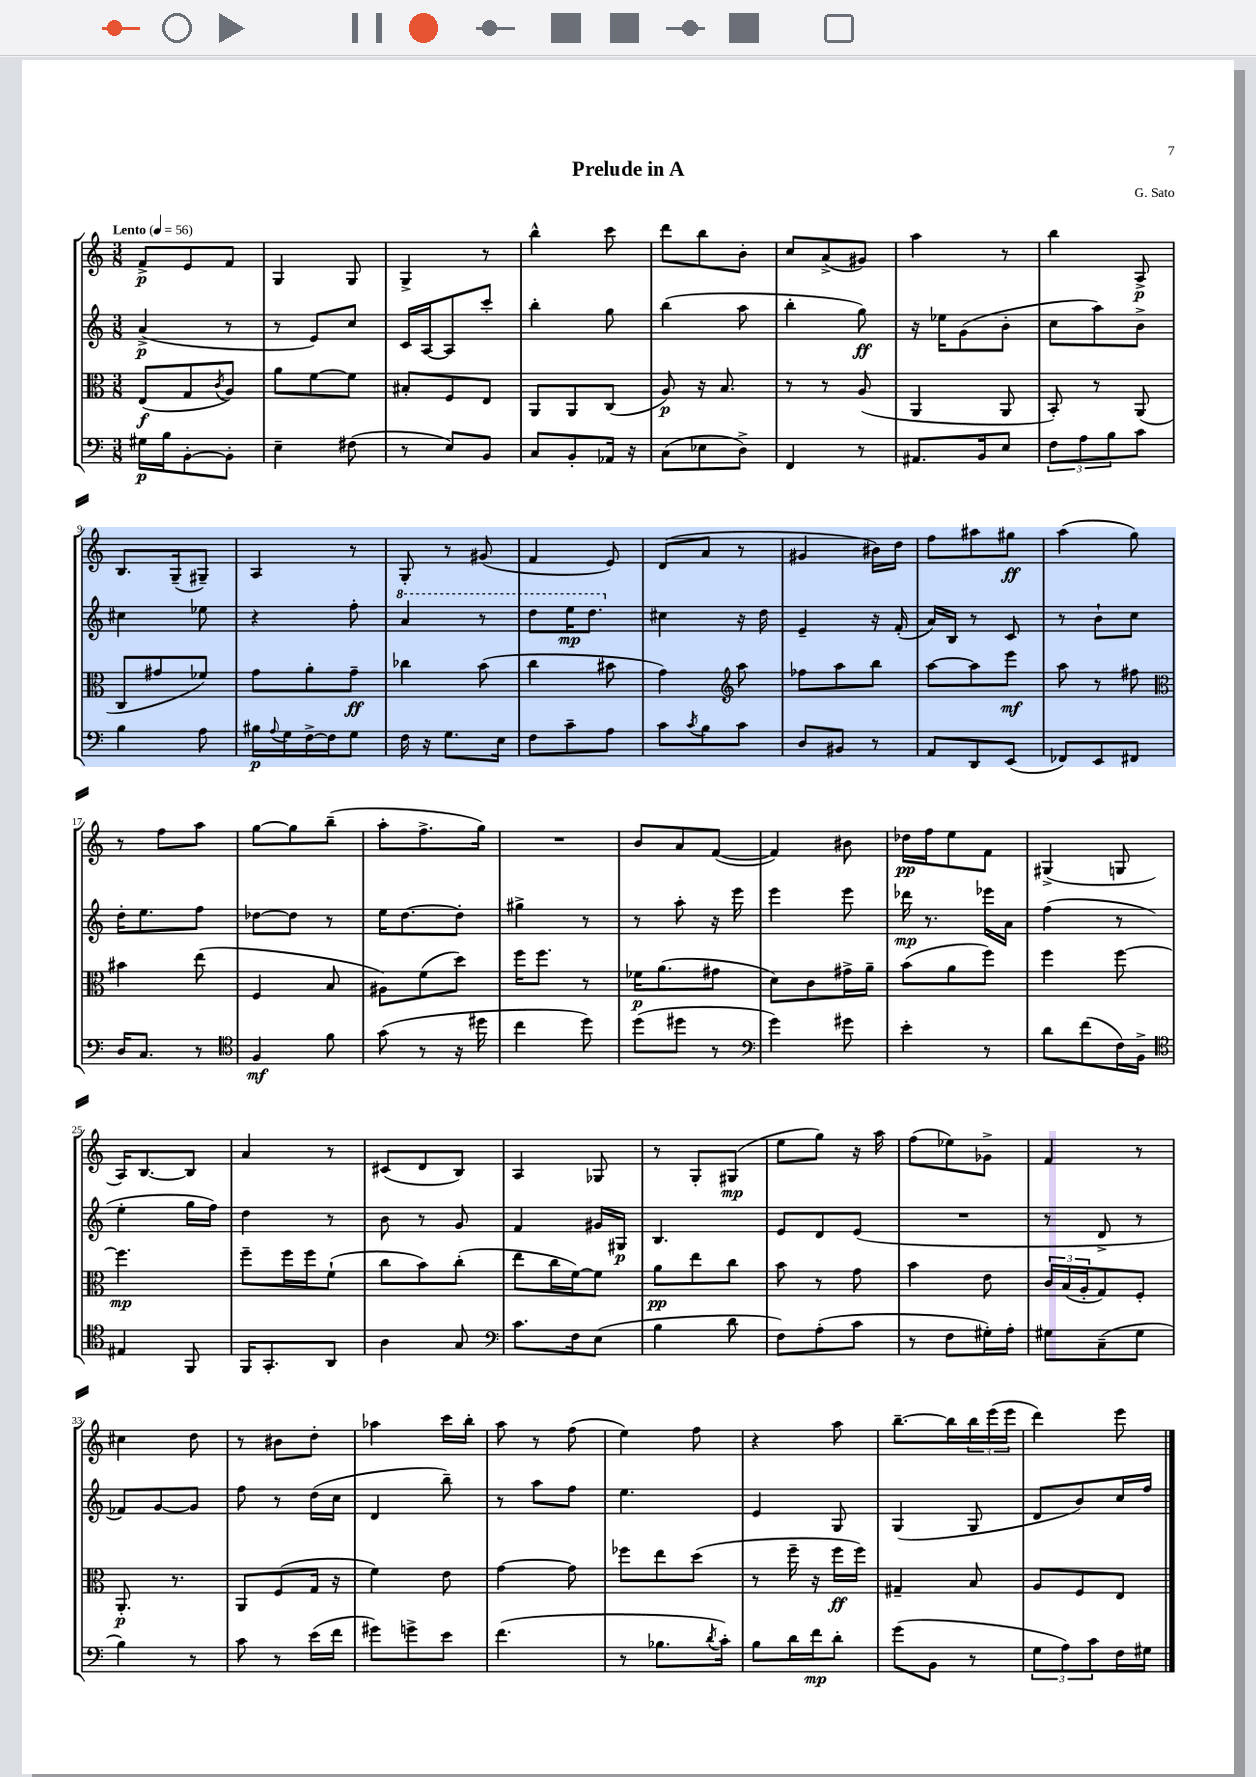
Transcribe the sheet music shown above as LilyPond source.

\header { title = "Prelude in A" composer = "G. Sato" }
<<
\new StaffGroup <<
\new Staff = "s0" {
    \clef treble \key c \major \numericTimeSignature \time 3/8 \tempo "Lento" 4 = 56
    f'8->\p e'8 f'8 |
    g4 g8 |
    g4-> r8 |
    b''4-^ c'''8 |
    d'''8 b''8 b'8-. |
    c''8 a'8->( gis'8) |
    a''4 r8 |
    b''4 a8->\p |
    b8. g16--( gis8--) |
    a4 r8 |
    g8-. r8 gis'8( |
    f'4 e'8) |
    d'8( a'8 r8 |
    gis'4 bis'16) d''16 |
    f''8 ais''8 gis''8\ff |
    a''4( g''8) |
    r8 f''8 a''8 |
    g''8~ g''8 b''8--( |
    a''8-. f''8.-> g''16) |
    R4. |
    b'8 a'8 f'8~( |
    f'4) bis'8 |
    des''16\pp f''16 e''8 f'8 |
    gis4->( g8 |
    a16) b8.~ b8 |
    a'4 r8 |
    cis'8( d'8 b8) |
    a4 ges8 |
    r8 g8-. gis8\mp( |
    e''8 g''8) r16 a''16 |
    f''8( ees''8) ges'8-> |
    f'4 r8 |
    cis''4 d''8 |
    r8 bis'8 d''8-. |
    aes''4 c'''16 b''16-. |
    a''8 r8 f''8( |
    e''4) f''8 |
    r4 a''8 |
    b''8.~-- b''16 \tuplet 3/2 { b''16 e'''16( e'''16 } |
    d'''4) e'''8 \bar "|." |
}
\new Staff = "s1" {
    \clef treble \key c \major \numericTimeSignature \time 3/8
    a'4->\p( r8 |
    r8 e'8) c''8 |
    c'16 a16~ a8 c'''8-. |
    b''4-. g''8 |
    b''4( a''8 |
    b''4-. g''8\ff) |
    r16 ees''16 g'8( b'8-. |
    c''8 a''8) b'8-> |
    cis''4 ees''8 |
    r4 f''8-. |
    \ottava #1 a''4 r8 |
    d'''8 e'''16\mp d'''8. \ottava #0 |
    cis''4 r16 d''16 |
    e'4-- r16 f'16-.( |
    a'16) b16 r8 c'8 |
    r8 b'8-! c''8 |
    d''16-. e''8. f''8 |
    des''8~ des''8 r8 |
    e''16 d''8.~ d''8-. |
    gis''4-> r8 |
    r8 a''8-. r16 e'''16 |
    e'''4 e'''8 |
    des'''16\mp r8. ees'''16 a'16 |
    f''4( r8 |
    e''4-. g''16 f''16) |
    d''4 r8 |
    b'8 r8 g'8 |
    f'4 gis'16 gis16\p |
    b4. |
    e'8 d'8 e'8( |
    R4. |
    r8 d'8-> r8 |
    fes'8) g'8~ g'8 |
    f''8 r8 d''16( c''16 |
    d'4 b''8--) |
    r8 a''8 f''8 |
    e''4. |
    e'4 g8 |
    g4( g8 |
    d'8 b'8) c''16 f''16 \bar "|." |
}
\new Staff = "s2" {
    \clef alto \key c \major \numericTimeSignature \time 3/8
    e8\f( g8 \acciaccatura { c'8 } a8) |
    a'8 f'8~ f'8 |
    bis8-. f8 e8 |
    a,8 a,8 c8( |
    a8\p) r16 b8. |
    r8 r8 a8( |
    a,4 a,8 |
    b,8-.) r8 a,8( |
    c8 gis'8 fes'8) |
    g'8 a'8-. g'8--\ff |
    ces''4 b'8( |
    c''4 bis'8 |
    g'4) \clef treble a''8 |
    fes''8 a''8 b''8 |
    a''8~ a''8 e'''8\mf |
    a''8 r8 fis''8 |
    \clef alto bis'4 e''8( |
    f4 b8 |
    ais8) f'8( d''8) |
    f''16 f''8. r8 |
    fes'16\p a'8.( gis'8 |
    d'8) c'8 gis'16-> a'16-- |
    b'8( a'8 f''8) |
    f''4 f''8~ |
    f''4.\mp |
    f''8-- f''16 f''16 f'8-!( |
    c''8 b'8) c''8-.( |
    e''8 c''16 f'16~) f'8 |
    a'8\pp e''8 c''8 |
    b'8 r8 g'8 |
    b'4 e'8 |
    \tuplet 3/2 { c'16 b16( a16-. } g8) f8-. |
    a,8.-.\p r8. |
    a,8 f8( g16 r16 |
    f'4) e'8 |
    g'4~ g'8 |
    fes''8 e''8 d''8( |
    r8 f''16-- r16 f''16\ff f''16) |
    gis4-- b8 |
    a8 f8 e8 \bar "|." |
}
\new Staff = "s3" {
    \clef bass \key c \major \numericTimeSignature \time 3/8
    gis16\p b16 b,8~-. b,8-. |
    e4-- fis8( |
    r8 e8) b,8 |
    c8 b,8-. aes,16 r16 |
    c8( ees8 d8->) |
    f,4 r8 |
    ais,8. b,16 e8 |
    \tuplet 3/2 { f8 a8 b8 } c'8 |
    b4 a8 |
    bis16\p \appoggiatura { a8 } g16 f16~-> f16 g8 |
    f16 r16 g8. e16 |
    f8 c'8-- a8 |
    c'8 \acciaccatura { c'8 } b8 c'8 |
    d8 bis,8 r8 |
    a,8 d,8 e,8( |
    fes,8) e,8 fis,8 |
    d16 c8. r8 |
    \clef tenor f4\mf f'8 |
    g'8( r8 r16 dis''16 |
    c''4 d''8) |
    d''8( dis''8 r8 |
    \clef bass g'4) gis'8 |
    e'4-. r8 |
    d'8 f'8( f16) b,16-> |
    \clef tenor eis4 f,8 |
    f,16 g,8.-. a,8 |
    a4 g8 |
    \clef bass c'8. f16 e8( |
    b4 d'8 |
    f8) a8-.( c'8 |
    r8 f8 gis16-.) a16-. |
    gis8 c8--( gis8 |
    b4) r8 |
    c'8 r8 e'16( f'16 |
    gis'8) g'8-> e'8 |
    f'4.( |
    r8 bes8. \acciaccatura { d'8 } c'16-.) |
    b8 d'16 f'16\mp d'8-. |
    g'8( b,8 r8 |
    \tuplet 3/2 { g8 a8) c'8 } f16 gis16 \bar "|." |
}
>>
>>
